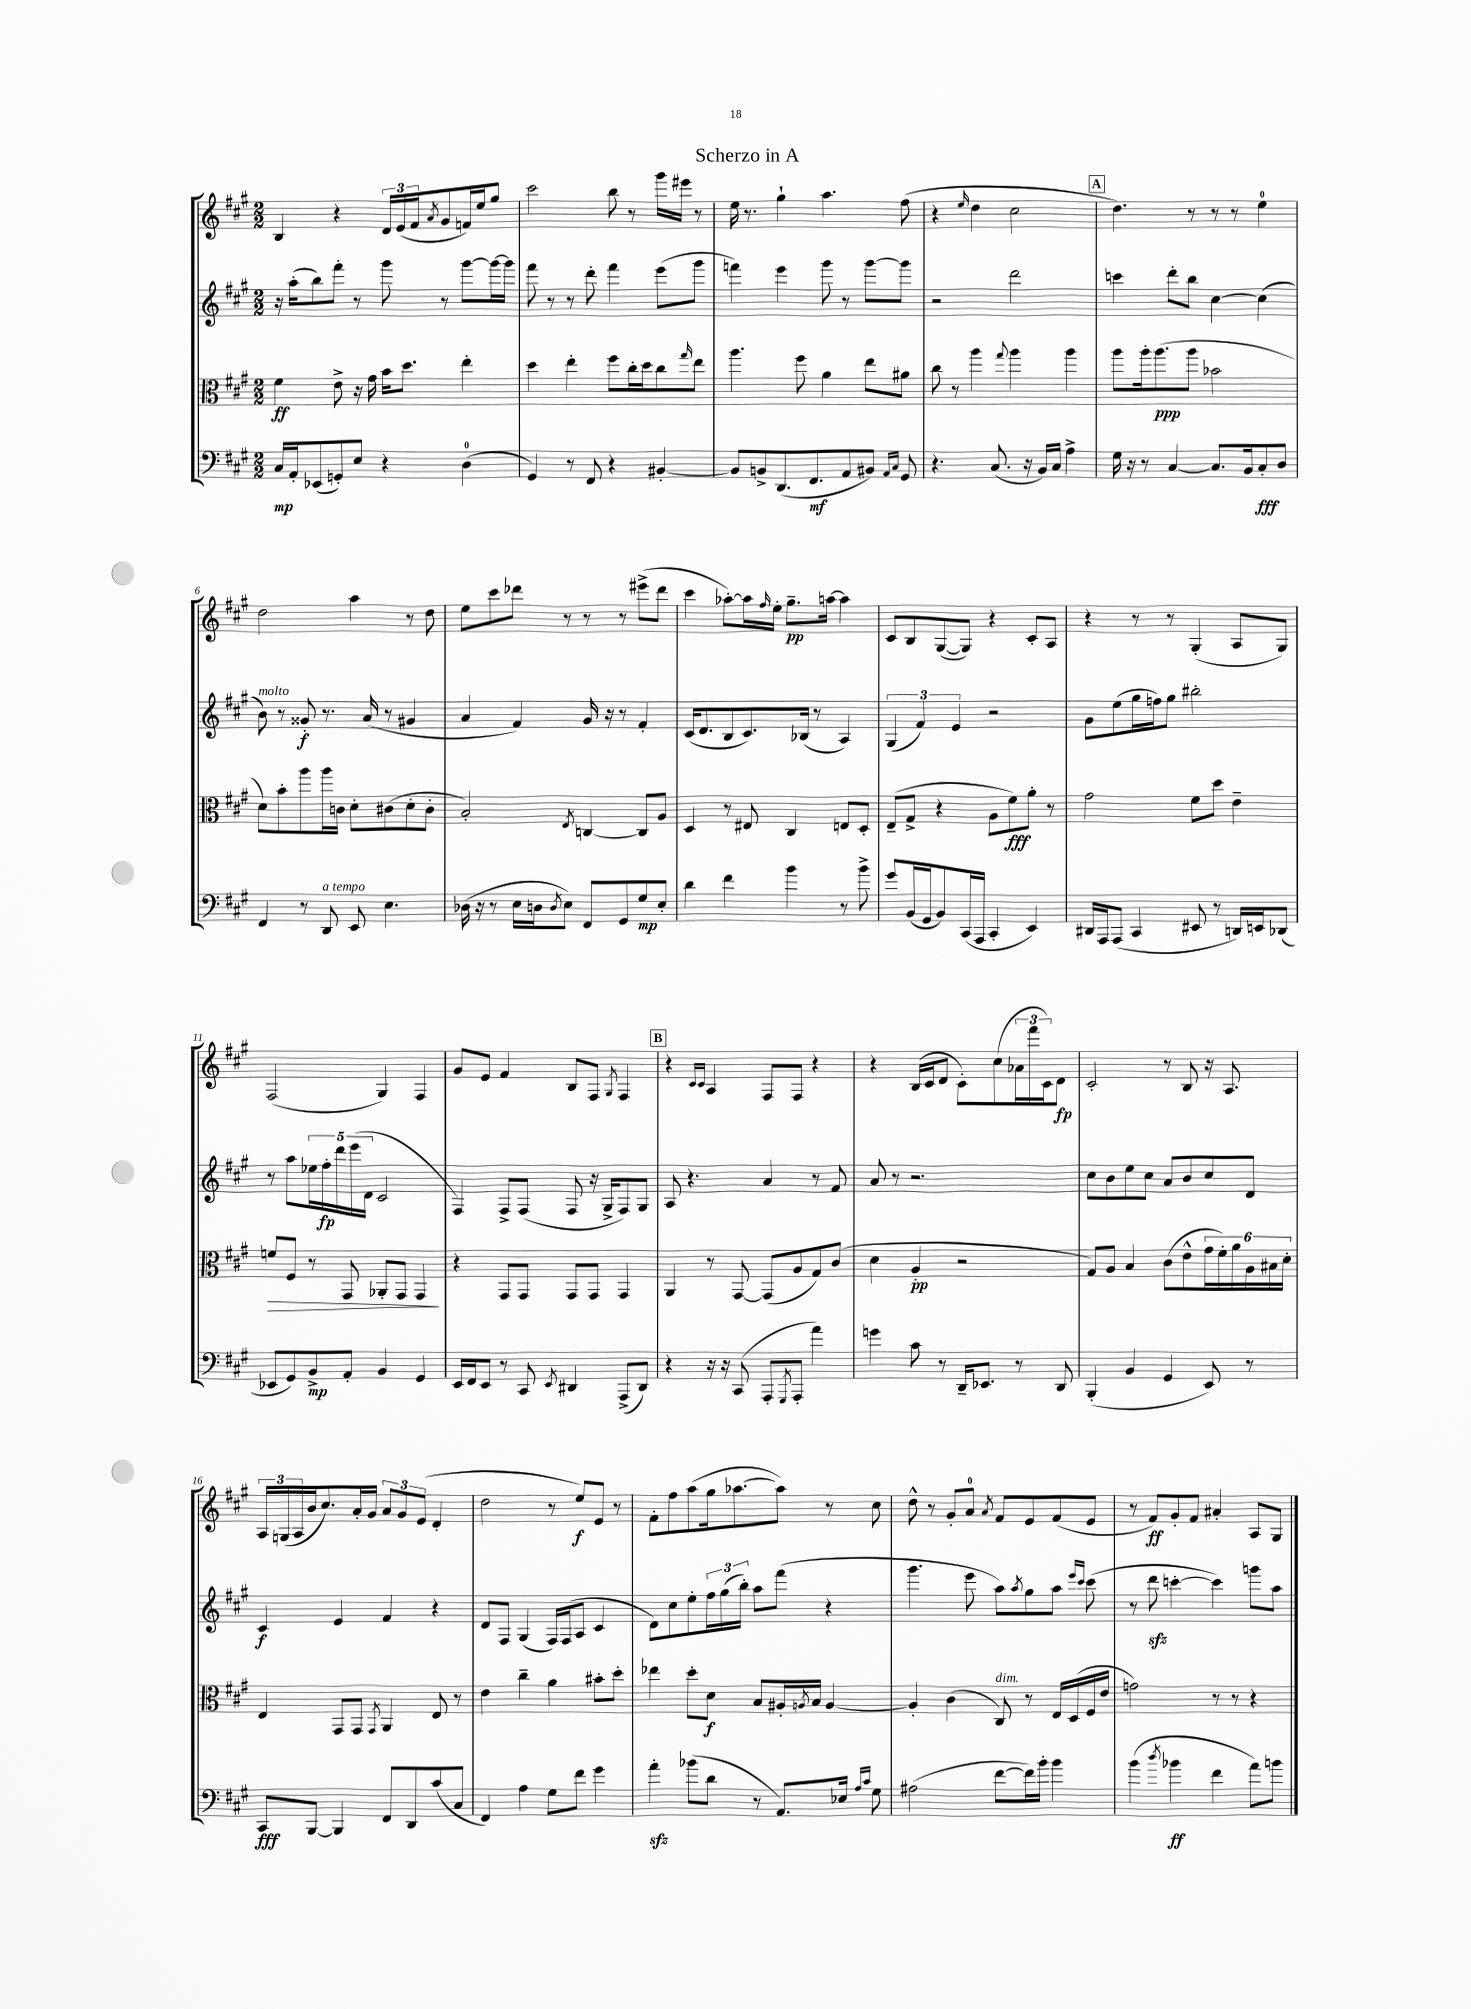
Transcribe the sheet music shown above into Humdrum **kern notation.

**kern	**dynam	**kern	**dynam	**kern	**dynam	**kern	**dynam
*part4	*part4	*part3	*part3	*part2	*part2	*part1	*part1
*staff4	*staff4	*staff3	*staff3	*staff2	*staff2	*staff1	*staff1
*clefF4	*	*clefC3	*	*clefG2	*	*clefG2	*
*k[f#c#g#]	*	*k[f#c#g#]	*	*k[f#c#g#]	*	*k[f#c#g#]	*
*M2/2	*	*M2/2	*	*M2/2	*	*M2/2	*
=1	=1	=1	=1	=1	=1	=1	=1
16C#/LL	mp	4f#\	ff	16r	.	4B/	.
16AA'/J	.	.	.	(16aa'\KL	.	.	.
(8EE-X/	.	.	.	8bb\)	.	.	.
8GGn'/)	.	8e^\	.	8fff#'\J	.	4r	.
8E/J	.	16r	.	8r	.	.	.
.	.	16g#\	.	.	.	.	.
4r	.	16b\KL	.	8ggg#\	.	24d/LL	.
.	.	.	.	.	.	(24e/	.
.	.	8.dd\J	.	.	.	.	.
.	.	.	.	.	.	24f#/J	.
.	.	.	.	.	.	8qa/	.
.	.	.	.	8r	.	8g#/	.
(4D\	.	4ee'\	.	[8ggg#\L	.	16fn/L)	.
.	.	.	.	.	.	16ee/J	.
.	.	.	.	16ggg#\L_	.	8gg#/J	.
.	.	.	.	16ggg#\JJ]	.	.	.
=2	=2	=2	=2	=2	=2	=2	=2
4GG#/)	.	4dd\	.	8fff#\	.	2ccc#\	.
.	.	.	.	8r	.	.	.
8r	.	4ee'\	.	8r	.	.	.
8FF#/	.	.	.	8ddd'\	.	.	.
4r	.	8ff#\L	.	4fff#\	.	8bb\	.
.	.	16cc#'\L	.	.	.	8r	.
.	.	16dd\J	.	.	.	.	.
[4BB#X'/	.	8cc#\	.	(8eee\L	.	16ggg#\LL	.
.	.	.	.	.	.	16eee#X\JJ	.
.	.	16qqgg#/	.	.	.	.	.
.	.	8ee\J	.	8ggg#\J	.	8r	.
=3	=3	=3	=3	=3	=3	=3	=3
8BB#/L]	.	4.aa\	.	4fffn\)	.	16ee\	.
.	.	.	.	.	.	8.r	.
8BBn^/	.	.	.	.	.	.	.
(8.DD/	.	.	.	4eee\	.	4gg#`\	.
.	.	8ff#\	.	.	.	.	.
8.FF#/	mf	.	.	.	.	.	.
.	.	4a\	.	8ggg#\	.	4.aa\	.
8AA/	.	.	.	8r	.	.	.
8BB#X/J)	.	8ee\L	.	[8ggg#\L	.	.	.
16qqAA/LL	.	.	.	.	.	.	.
16qqC#/JJ	.	.	.	.	.	.	.
8GG#/	.	8a#X\J	.	8ggg#\J]	.	(8ff#\	.
=4	=4	=4	=4	=4	=4	=4	=4
4.r	.	8cc#\	.	2r	.	4r	.
.	.	8r	.	.	.	.	.
.	.	.	.	.	.	16qqee/	.
.	.	4aa\	.	.	.	4dd\	.
(8.C#/	.	.	.	.	.	.	.
.	.	8qqgg#/	.	.	.	.	.
.	.	4aa\	.	2ddd\	.	2cc#\	.
16r	.	.	.	.	.	.	.
16BB/LL)	.	.	.	.	.	.	.
16C#/JJ	.	.	.	.	.	.	.
4A^\	.	4aa\	.	.	.	.	.
!!LO:REH:place=s1:t=A
=5	=5	=5	=5	=5	=5	=5	=5
16G#\	.	8aa\L	.	4cccn\	.	4.dd\)	.
16r	.	.	.	.	.	.	.
8r	.	16aa'\k	.	.	.	.	.
.	.	(8.aa\	ppp	.	.	.	.
[4C#/	.	.	.	8ddd'\L	.	.	.
.	.	8aa\J	.	8bb\J	.	8r	.
8.C#/L]	.	2b-X\	.	[4cc#\	.	8r	.
.	.	.	.	.	.	8r	.
16BB/k	.	.	.	.	.	.	.
8C#'/	fff	.	.	(4cc#\]	.	4ee\	.
8D/J	.	.	.	.	.	.	.
!!LO:LB:g=z
=6	=6	=6	=6	=6	=6	=6	=6
!	!	!	!	!LO:TX:a:i:t=molto	!	!	!
4FF#/	.	8d\L)	.	8b\)	.	2dd\	.
.	.	8b'\	.	8r	.	.	.
8r	.	8aa\	.	8g##X'/	f	.	.
!LO:TX:a:i:t=a tempo	!	!	!	!	!	!	!
8DD/	.	16aa\L	.	8.r	.	.	.
.	.	16cn\JJ	.	.	.	.	.
8EE/	.	8d'\L	.	.	.	4aa\	.
.	.	.	.	(16a/	.	.	.
4.E\	.	(8c#X\	.	8r	.	.	.
.	.	8d'\	.	4g#X/	.	8r	.
.	.	8c#'\J	.	.	.	8dd\	.
=7	=7	=7	=7	=7	=7	=7	=7
(16D-X\	.	2B'/)	.	4a/	.	8ee\L	.
16r	.	.	.	.	.	.	.
8r	.	.	.	.	.	8ccc#\	.
16E\LL	.	.	.	4f#/)	.	8ddd-X\J	.
16Dn\J	.	.	.	.	.	.	.
8qD/	.	.	.	.	.	.	.
8E\J)	.	.	.	.	.	8r	.
.	.	8qE/	.	.	.	.	.
8FF#/L	.	[4Cn/	.	16g#/	.	8r	.
.	.	.	.	16r	.	.	.
8GG#/	.	.	.	8r	.	8r	.
8G#/	mp	8C/L]	.	4f#'/	.	(8eee#X^\L	.
8E'/J	.	8A/J	.	.	.	8ddd-\J	.
=8	=8	=8	=8	=8	=8	=8	=8
4d\	.	4D/	.	(16c#/KL	.	4ccc#\	.
.	.	.	.	8.d/	.	.	.
4f#\	.	8r	.	8B/	.	[8aa-X'\L)	.
.	.	8E#X/	.	8.c#/)	.	16aa-\L]	.
.	.	.	.	.	.	16qqff#/	.
.	.	.	.	.	.	16ee'\JJ	.
4b\	.	4C#/	.	.	.	8.gg#~\L	pp
.	.	.	.	(16B-X/Jk	.	.	.
.	.	.	.	8r	.	.	.
.	.	.	.	.	.	[16aan\Jk	.
8r	.	8En/L	.	4A/)	.	4aa\]	.
8b^\	.	8D'/J	.	.	.	.	.
=9	=9	=9	=9	=9	=9	=9	=9
8g#/L	.	(8E~/L	.	(6G#/	.	8c#/L	.
(16BB/L	.	8G#^/J	.	.	.	8B/	.
.	.	.	.	6f#/)	.	.	.
16GG#/J	.	.	.	.	.	.	.
8BB/)	.	4r	.	.	.	([8G#/	.
.	.	.	.	6e/	.	.	.
(16CC#/L	.	.	.	.	.	8G#/J])	.
16AAA/JJ	.	.	.	.	.	.	.
4CC#'/	.	8A\L	.	2r	.	4r	.
.	.	8f#\)	fff	.	.	.	.
4EE/)	.	8a'\J	.	.	.	8c#'/L	.
.	.	8r	.	.	.	8A/J	.
=10	=10	=10	=10	=10	=10	=10	=10
16DD#X/LL	.	2g#\	.	8g#\L	.	4r	.
16AAA/J	.	.	.	.	.	.	.
(8AAA/J	.	.	.	(8ee\	.	.	.
4CC#/	.	.	.	16gg#\L	.	8r	.
.	.	.	.	16ffn\J)	.	.	.
.	.	.	.	8gg#\J	.	8r	.
8EE#X/	.	8f#\L	.	2bb#X'\	.	(4G#'/	.
8r	.	8dd\J	.	.	.	.	.
16DDn/LL)	.	4e~\	.	.	.	8A/L	.
16EEn/J	.	.	.	.	.	.	.
(8DD-X/J	.	.	.	.	.	8G#/J)	.
!!LO:LB:g=z
=11	=11	=11	=11	=11	=11	=11	=11
!	!	!	!LO:HP:b	!	!	!	!
8EE-X/L	.	8fn/L	>	8r	.	(2F#/	.
8GG#/)	.	8F#/J	.	8aa\L	.	.	.
8BB^/	mp	8r	.	20ee-X\L	.	.	.
.	.	.	.	20ff#'\	fp	.	.
.	.	.	.	20ddd\	.	.	.
8AA'/J	.	8GG#/	.	.	.	.	.
.	.	.	.	(20eee\	.	.	.
.	.	.	.	20d\JJ	.	.	.
4BB/	.	8AA-X'/L	.	2c#/	.	4G#/)	.
.	.	8GG#/J	.	.	.	.	.
4GG#/	.	4GG#/	.	.	.	4F#/	.
.	.	.	]	.	.	.	.
=12	=12	=12	=12	=12	=12	=12	=12
16EE/LL	.	4r	.	4F#/)	.	8g#/L	.
16FF#/J	.	.	.	.	.	.	.
8EE/J	.	.	.	.	.	8e/J	.
8r	.	8GG#/L	.	8F#^/L	.	4f#/	.
8CC#/	.	8GG#/J	.	(8F#/J	.	.	.
8qEE/	.	.	.	.	.	.	.
4DD#X/	.	8GG#/L	.	8F#/	.	8B/L	.
.	.	8GG#/J	.	16r	.	8F#/J	.
.	.	.	.	16G#^/KL	.	.	.
.	.	.	.	.	.	8qG#/	.
(8AAA^/L	.	4GG#/	.	8F#/)	.	4F#/	.
8DD#/J)	.	.	.	8G#/J	.	.	.
!!LO:REH:place=s1:t=B
=13	=13	=13	=13	=13	=13	=13	=13
4r	.	4AA/	.	8A/	.	4r	.
.	.	.	.	4.r	.	.	.
.	.	.	.	.	.	16qqc#/LL	.
.	.	.	.	.	.	16qqc#/JJ	.
16r	.	8r	.	.	.	4A/	.
16r	.	.	.	.	.	.	.
(8CC#/	.	[8GG#/	.	.	.	.	.
8AAA'/L	.	(8GG#/L]	.	4a/	.	8F#/L	.
8qGGG#/	.	.	.	.	.	.	.
8AAA'/J	.	8A/	.	.	.	8F#/J	.
4a\)	.	8G#/)	.	8r	.	4r	.
.	.	(8c#/J	.	8f#/	.	.	.
=14	=14	=14	=14	=14	=14	=14	=14
4gn\	.	4d\	.	8a/	.	4r	.
.	.	.	.	8r	.	.	.
8c#\	.	4A'/	pp	2.r	.	(16B/LL	.
.	.	.	.	.	.	16c#/J	.
8r	.	.	.	.	.	8d/J	.
16DD~/KL	.	2r	.	.	.	8c#'\L)	.
8.EE-X/J	.	.	.	.	.	.	.
.	.	.	.	.	.	(8cc#\	.
8r	.	.	.	.	.	24a-X\L	.
.	.	.	.	.	.	24fff#\	.
.	.	.	.	.	.	24c#\J)	.
8DD/	.	.	.	.	.	8d\J	fp
=15	=15	=15	=15	=15	=15	=15	=15
(4BBB'/	.	8G#/L)	.	8cc#\L	.	2c#'/	.
.	.	8A/J	.	8b\	.	.	.
4BB/	.	4B/	.	8ee\	.	.	.
.	.	.	.	8cc#\J	.	.	.
4GG#/	.	(8c#\L	.	8a/L	.	8r	.
.	.	8e^^\	.	8b/	.	8B/	.
8EE/)	.	24g#\L	.	8cc#/	.	16r	.
.	.	24f#'\)	.	.	.	.	.
.	.	.	.	.	.	8.A/	.
.	.	24a\	.	.	.	.	.
8r	.	24A\	.	8d/J	.	.	.
.	.	24B#X\	.	.	.	.	.
.	.	24d'\JJ	.	.	.	.	.
!!LO:LB:g=z
=16	=16	=16	=16	=16	=16	=16	=16
8CC#/L	fff	4E/	.	4c#/	f	24A/LL	.
.	.	.	.	.	.	(24Gn/	.
.	.	.	.	.	.	24A/	.
[8BBB/J	.	.	.	.	.	16b/J	.
.	.	.	.	.	.	8.cc#/)	.
4BBB/]	.	8GG#/L	.	4e/	.	.	.
.	.	8GG#/J	.	.	.	16a'/L	.
.	.	.	.	.	.	16g#/JJ	.
.	.	8qGG#/	.	.	.	.	.
8FF#/L	.	4AA/	.	4f#/	.	12a/L	.
.	.	.	.	.	.	12g#/	.
8DD/	.	.	.	.	.	.	.
.	.	.	.	.	.	(12e/J	.
(8c#/	.	8E/	.	4r	.	4d'/	.
8C#/J	.	8r	.	.	.	.	.
=17	=17	=17	=17	=17	=17	=17	=17
4FF#/)	.	4e\	.	8d/L	.	2dd\	.
.	.	.	.	8F#/J	.	.	.
4A\	.	4cc#~\	.	(4G#/	.	.	.
8G#\L	.	4a\	.	16F#/LL)	.	8r	.
.	.	.	.	(16F#/J	.	.	.
8f#\J	.	.	.	8A/J	.	8ee/L)	f
4g#\	.	8b#X'\L	.	4c#/	.	8e/J	.
.	.	8dd'\J	.	.	.	8r	.
=18	=18	=18	=18	=18	=18	=18	=18
4azz'\	.	4ee-X\	.	8d\L)	.	8f#'\L	.
.	.	.	.	8cc#\	.	8ff#\	.
(8b-X\L	.	8dd'\L	.	8ee'\	.	(8aa\	.
8d\J	.	8d\J	f	24ff#\L	.	16gg#\k	.
.	.	.	.	(24gg#\	.	.	.
.	.	.	.	.	.	[8.aa-X\	.
.	.	.	.	24bb'\JJ)	.	.	.
8r	.	8B/L	.	8aa\L	.	.	.
8.AA/L)	.	16A#X'/L	.	(8fff#\J	.	8aa-\J])	.
.	.	8qAn/	.	.	.	.	.
.	.	16B/JJ	.	.	.	.	.
.	.	[4A/	.	4r	.	8r	.
16E-X/Jk	.	.	.	.	.	.	.
16qqA/LL	.	.	.	.	.	.	.
16qqc#/JJ	.	.	.	.	.	.	.
8G#\	.	.	.	.	.	8cc#\	.
=19	=19	=19	=19	=19	=19	=19	=19
(2A#X\	.	4A'/]	.	4.ggg#\	.	8dd^^\	.
.	.	.	.	.	.	8r	.
.	.	(4c#\	.	.	.	8g#'/L	.
.	.	.	.	8eee\	.	8a/J	.
.	.	.	.	.	.	8qa/	.
!	!	!LO:TX:a:i:t=dim.	!	!	!	!	!
[8f#\L	.	8C#/)	.	8aa\L)	.	8f#/L	.
.	.	.	.	8qaa/	.	.	.
16f#\L])	.	8r	.	8gg#\	.	8e/	.
16b'\JJ	.	.	.	.	.	.	.
4b\	.	16E/LL	.	8aa\J	.	(8f#/	.
.	.	(16D/	.	.	.	.	.
.	.	.	.	16qqeee/LL	.	.	.
.	.	.	.	16qqccc#/JJ	.	.	.
.	.	16F#/	.	(8ccc#\	.	8e/J	.
.	.	16e/JJ	.	.	.	.	.
=20	=20	=20	=20	=20	=20	=20	=20
(4b\	.	2gn\)	.	8r	.	8r	.
.	.	.	.	8dddzz\	.	8f#/L)	ff
8qdd/	.	.	.	.	.	.	.
4b-X\	ff	.	.	[4cccn'\	.	8g#'/	.
.	.	.	.	.	.	8f#/J	.
4f#\	.	8r	.	4ccc\])	.	4a#X'/	.
.	.	8r	.	.	.	.	.
8a\L)	.	4r	.	8gggn\L	.	8A/L	.
8bn\J	.	.	.	8aa\J	.	8G#/J	.
==	==	==	==	==	==	==	==
*-	*-	*-	*-	*-	*-	*-	*-
